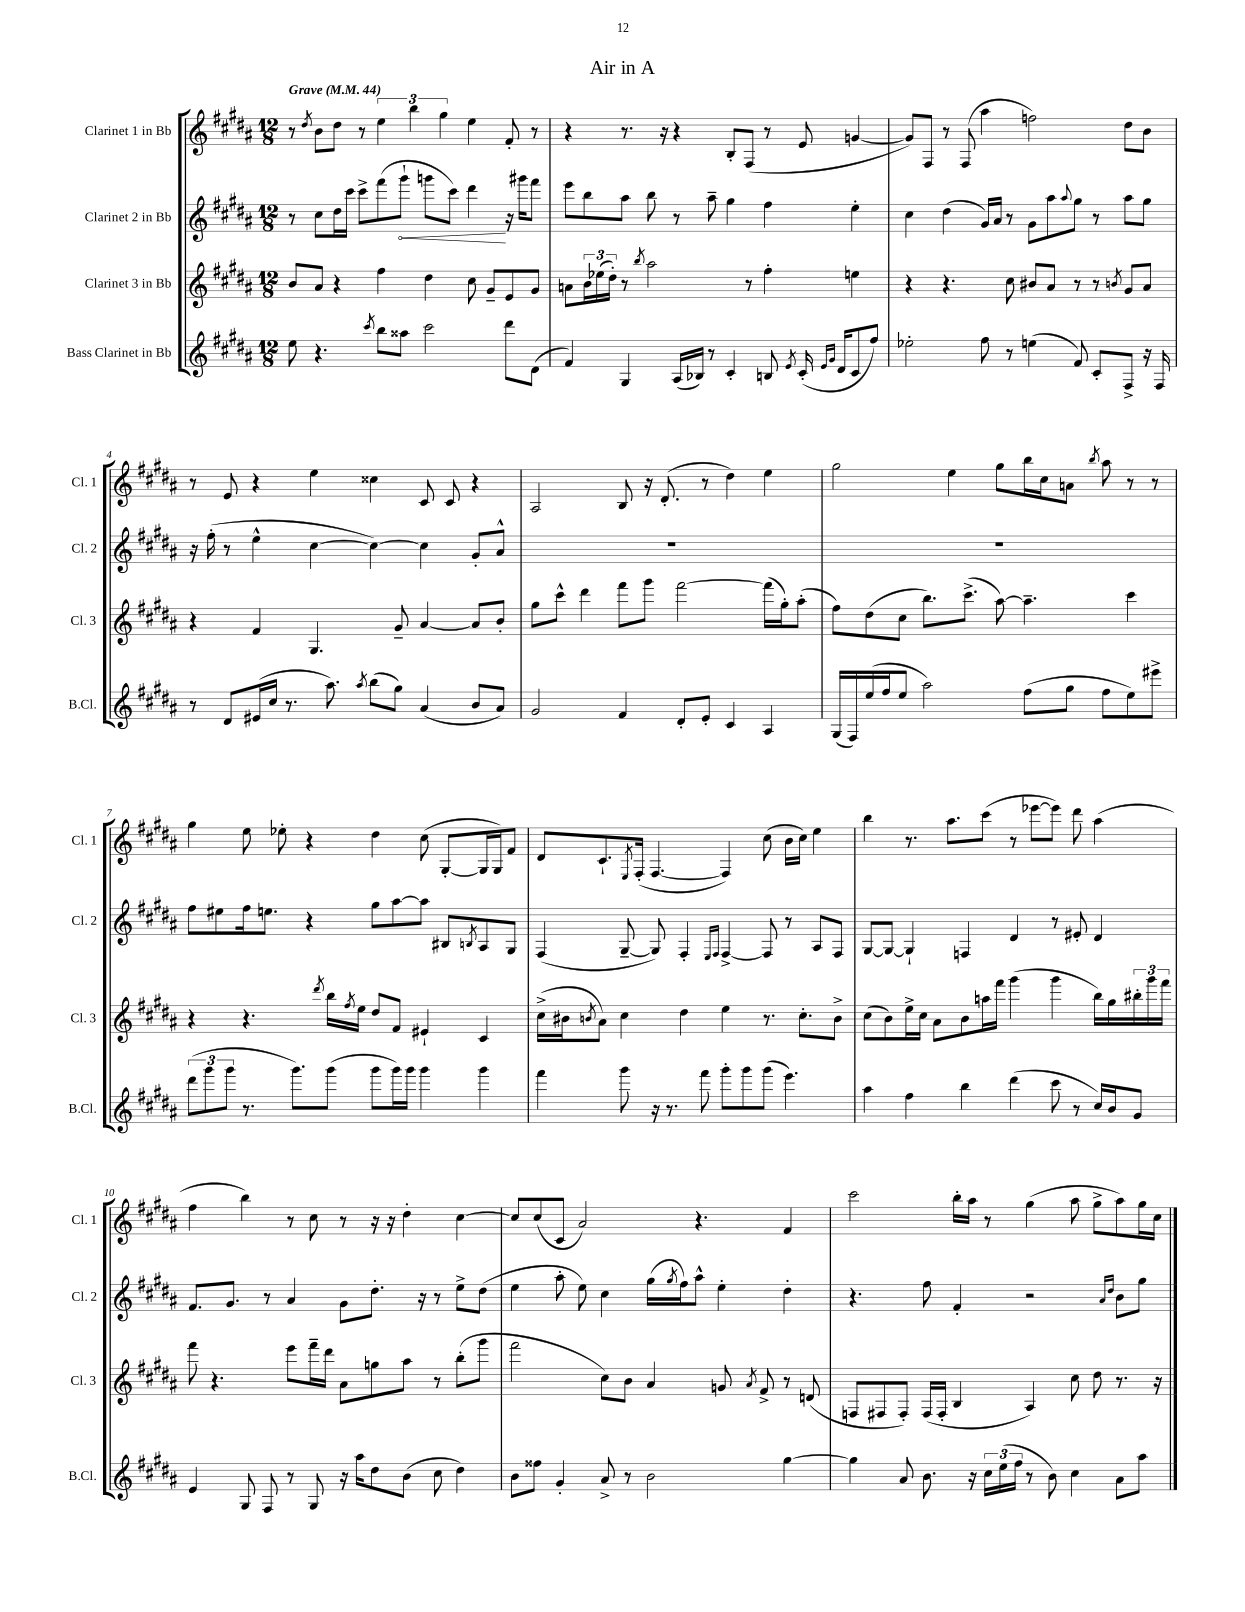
\header { title = "Air in A" }
<<
\new StaffGroup <<
\new Staff = "s0" \with { instrumentName = "Clarinet 1 in Bb" shortInstrumentName = "Cl. 1" } {
    \clef treble \key b \major \numericTimeSignature \time 12/8 \tempo "Grave" 4 = 44
    r8 \acciaccatura { dis''8 } b'8 dis''8 r8 \tuplet 3/2 { e''4 b''4 gis''4 } e''4 fis'8-. r8 |
    r4 r8. r16 r4 b8-. fis8( r8 e'8 g'4~ |
    g'8) fis8 r8 fis8( ais''4 f''2) dis''8 b'8 |
    r8 e'8 r4 e''4 cisis''4 cis'8 cis'8 r4 |
    ais2 b8 r16 dis'8.-.( r8 dis''4) e''4 |
    gis''2 e''4 gis''8 b''16 cis''16 a'8 \acciaccatura { b''8 } ais''8 r8 r8 |
    gis''4 e''8 ees''8-. r4 dis''4 cis''8( gis8~-. gis16 gis16) fis'8 |
    dis'8 cis'8.-! \acciaccatura { e8 } fis16-.( fis4.~ fis4) cis''8( b'16 cis''16) e''4 |
    b''4 r8. ais''8. cis'''8( r8 ees'''8~ ees'''8) dis'''8 ais''4( |
    fis''4 b''4) r8 cis''8 r8 r16 r16 dis''4-. cis''4~ |
    cis''8 cis''8( cis'8 ais'2) r4. fis'4 |
    cis'''2 b''16-. ais''16 r8 gis''4( ais''8 gis''8-> ais''8) gis''16 cis''16 \bar "|." |
}
\new Staff = "s1" \with { instrumentName = "Clarinet 2 in Bb" shortInstrumentName = "Cl. 2" } {
    \clef treble \key b \major \numericTimeSignature \time 12/8
    r8 cis''8 dis''16 cis'''16 cis'''8-> fis'''8( \once \override Hairpin.circled-tip = ##t gis'''8-!\< g'''8 cis'''8) dis'''4\! r16 gis'''16 fis'''8 |
    e'''8 b''8 ais''8 b''8 r8 ais''8-- gis''4 fis''4 e''4-. |
    cis''4 dis''4( gis'16) ais'16 r8 gis'8 ais''8 \appoggiatura { ais''8 } gis''8 r8 ais''8 gis''8 |
    r16 fis''16-.( r8 e''4-^ cis''4~ cis''4~) cis''4 gis'8-. ais'8-^ |
    R1. |
    R1. |
    fis''8 eis''8 fis''16 e''8. r4 gis''8 ais''8~ ais''8 bis8 \acciaccatura { b8 } ais8 gis8 |
    fis4( gis8~-- gis8) fis4-. \grace { e16 fis16 } fis4~-> fis8 r8 ais8 fis8 |
    gis8~ gis8~ gis4-! f4 dis'4 r8 eis'8-. dis'4 |
    fis'8. gis'8. r8 ais'4 gis'8 dis''8.-. r16 r8 e''8-> dis''8( |
    e''4 ais''8-. e''8) cis''4 gis''16( \acciaccatura { gis''8 } fis''16) ais''8-^ e''4-. dis''4-. |
    r4. fis''8 fis'4-. r2 \grace { ais'16 dis''16 } b'8 gis''8 \bar "|." |
}
\new Staff = "s2" \with { instrumentName = "Clarinet 3 in Bb" shortInstrumentName = "Cl. 3" } {
    \clef treble \key b \major \numericTimeSignature \time 12/8
    b'8 ais'8 r4 fis''4 dis''4 cis''8 gis'8-- e'8 gis'8 |
    a'8 \tuplet 3/2 { b'16 ees''16( dis''16-.) } r8 \acciaccatura { b''8 } ais''2 r8 fis''4-. e''4 |
    r4 r4. cis''8 bis'8 ais'8 r8 r8 \acciaccatura { b'8 } gis'8 ais'8 |
    r4 fis'4 gis4. gis'8-- ais'4~ ais'8 b'8-. |
    gis''8 cis'''8-^ dis'''4 fis'''8 gis'''8 fis'''2~ fis'''16( gis''16-.) ais''8-.( |
    fis''8) dis''8( cis''8 b''8.) cis'''8.->( ais''8~) ais''4.-- cis'''4 |
    r4 r4. \acciaccatura { dis'''8 } b''16 \acciaccatura { fis''8 } e''16 dis''8 fis'8 eis'4-! cis'4 |
    cis''16->( bis'16 \acciaccatura { b'8 } ais'8) cis''4 dis''4 e''4 r8. cis''8.-. b'8-> |
    cis''8( b'8) e''16-> cis''16 ais'8 b'8 a''16 fis'''16 gis'''4( gis'''4 b''16) gis''16 \tuplet 3/2 { bis''16-. gis'''16 fis'''16 } |
    fis'''8 r4. e'''8 fis'''16-- dis'''16 ais'8 g''8 ais''8 r8 b''8-.( gis'''8 |
    fis'''2 cis''8) b'8 ais'4 g'8 \acciaccatura { ais'8 } fis'8-> r8 d'8( |
    f8 fis8 fis8-.) fis16( fis16-. b4 ais4) cis''8 dis''8 r8. r16 \bar "|." |
}
\new Staff = "s3" \with { instrumentName = "Bass Clarinet in Bb" shortInstrumentName = "B.Cl." } {
    \clef treble \key b \major \numericTimeSignature \time 12/8
    e''8 r4. \acciaccatura { cis'''8 } b''8 aisis''8 cis'''2 dis'''8 dis'8( |
    fis'4) gis4 ais16( bes16) r8 cis'4-. b8 \acciaccatura { e'8 } cis'16-.( \grace { e'16 gis'16 } dis'16 cis'8 fis''8) |
    ees''2-. fis''8 r8 e''4( fis'8) cis'8-. fis8-> r16 fis16 |
    r8 dis'8 eis'16( cis''16 r8. ais''8.) \acciaccatura { ais''8 } b''8( gis''8) ais'4( b'8 ais'8) |
    gis'2 fis'4 dis'8-. e'8-. cis'4 ais4 |
    gis16( fis16) e''16( fis''16 e''8 ais''2) fis''8( gis''8 fis''8 e''8) eis'''8-> |
    \tuplet 3/2 { dis'''8( gis'''8 gis'''8 } r8. gis'''8.) gis'''8( gis'''8 gis'''16) gis'''16 gis'''4 gis'''4 |
    fis'''4 gis'''8 r16 r8. fis'''8 gis'''8-. gis'''8 gis'''8( e'''4.) |
    ais''4 fis''4 b''4 dis'''4( cis'''8 r8 cis''16) b'16 gis'8 |
    e'4 gis8 fis8 r8 gis8 r16 ais''16 dis''8 b'8( cis''8 dis''4) |
    b'8 fisis''8 gis'4-. ais'8-> r8 b'2 gis''4~ |
    gis''4 ais'8 b'8. r16 \tuplet 3/2 { cis''16 e''16( fis''16 } r8 b'8) cis''4 ais'8 ais''8 \bar "|." |
}
>>
>>
